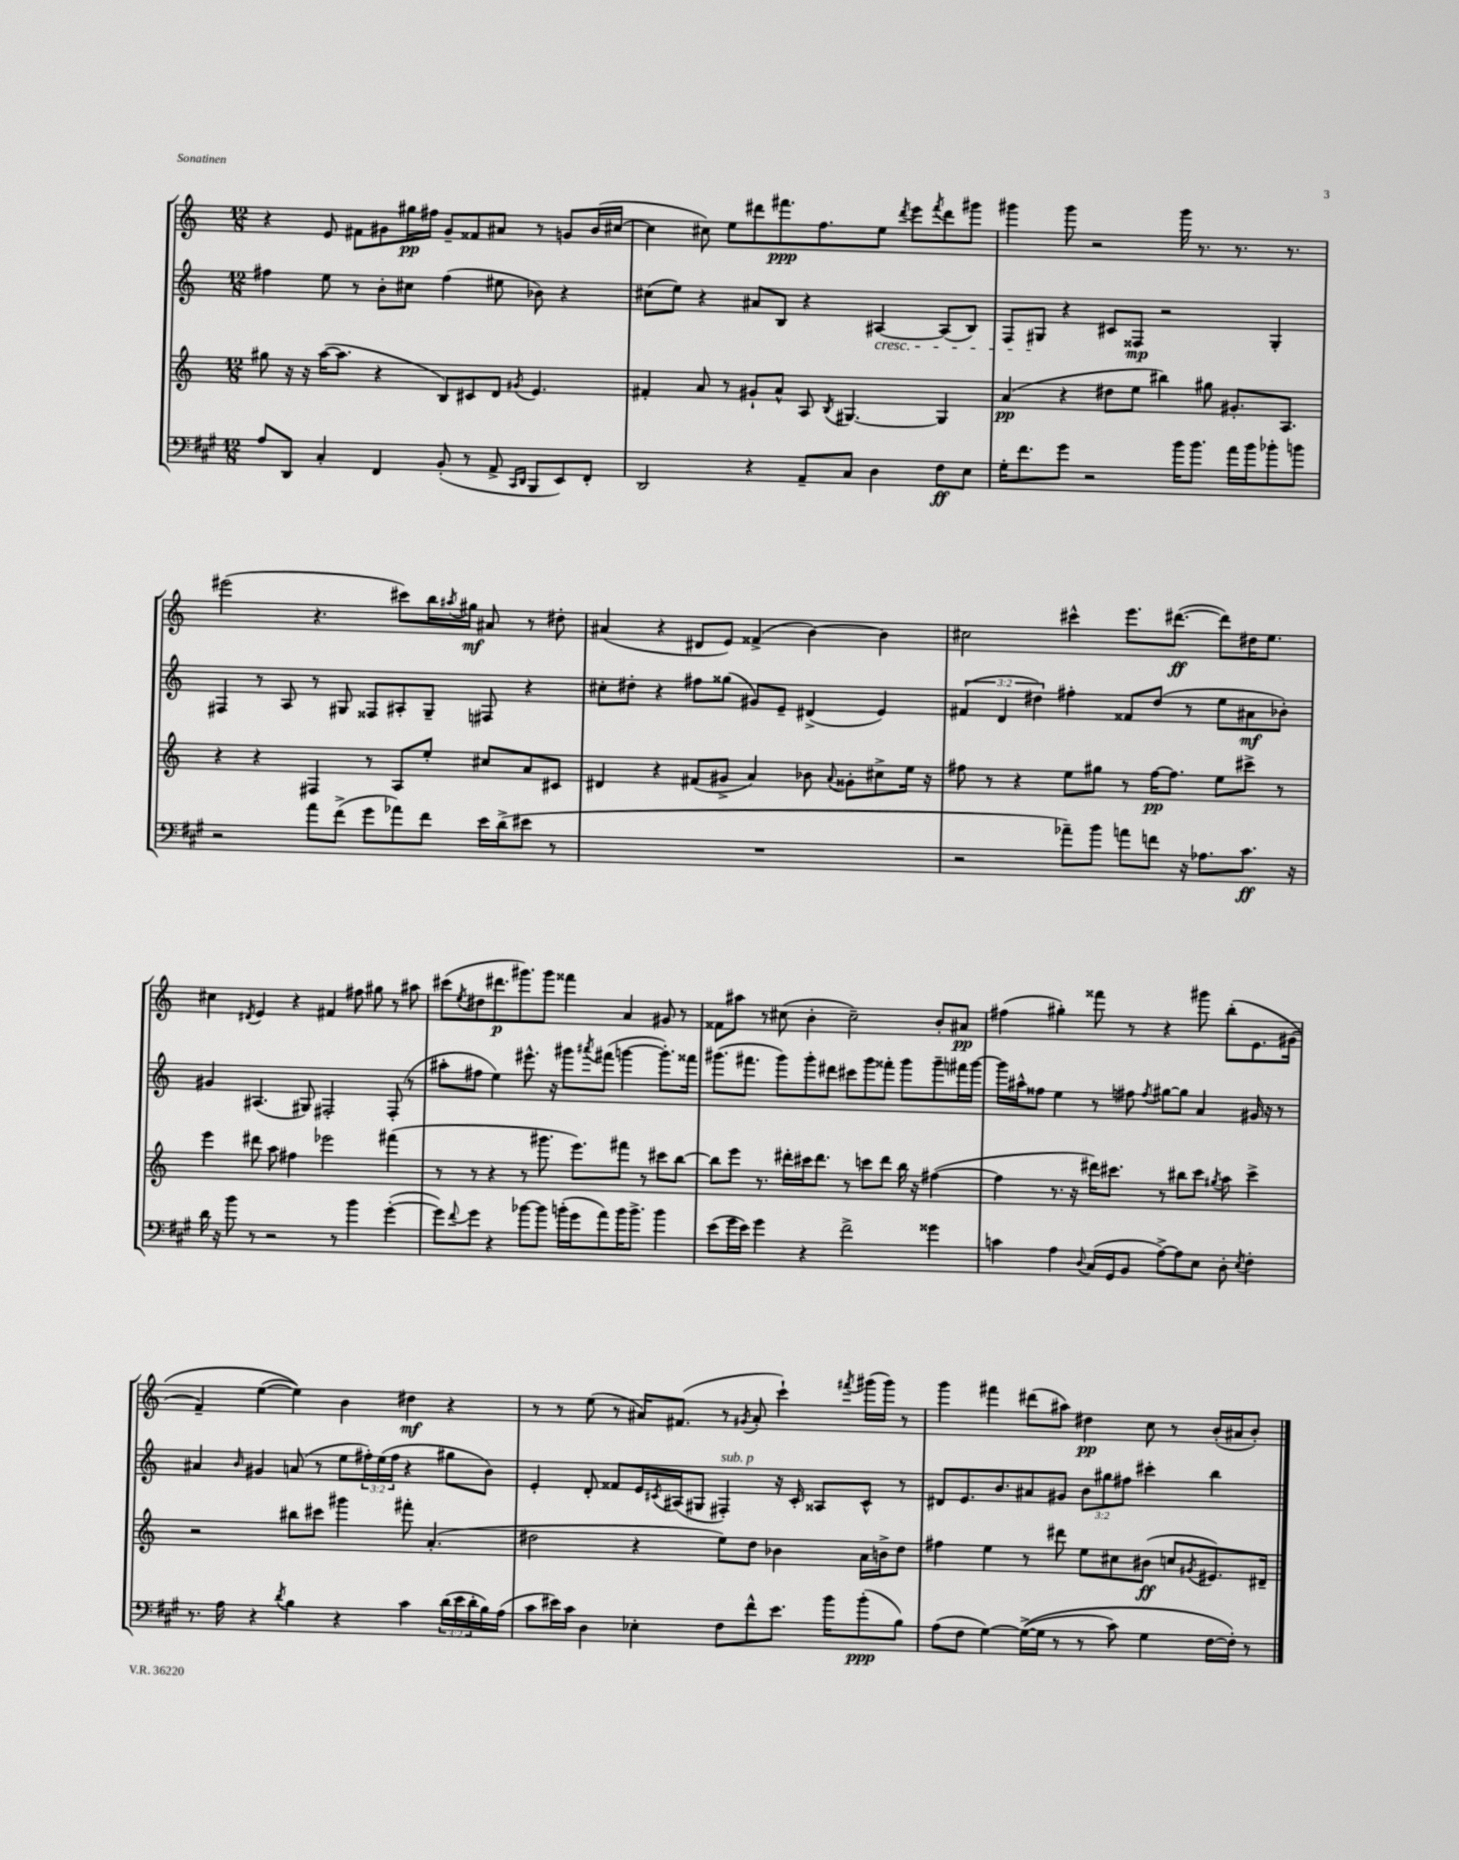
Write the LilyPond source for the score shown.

<<
\new StaffGroup <<
\new Staff = "s0" {
    \clef treble \key c \major \numericTimeSignature \time 12/8
    r4 e'8 fis'8 gis'8 gis''16\pp fis''16 gis'8-- fisis'8 ais'8 r8 g'8 b'16( cis''16~ |
    cis''4 cis''8) e''8 dis'''8 fis'''8.\ppp f''8. e''8 \acciaccatura { dis'''8 } e'''8 \acciaccatura { fis'''8 } dis'''8 gis'''8 |
    gis'''4 gis'''8 r2 gis'''16 r8. r8. r8. |
    eis'''2( r4. cis'''8) b''16 \acciaccatura { ais''8 } gis''16\mf ais'8 r8 dis''8-. |
    ais'4( r4 dis'8 e'8) fisis'4->( b'4~) b'4 |
    cis''2 cis'''4-^ e'''8. dis'''8.~\ff( dis'''8) dis''16 e''8. |
    cis''4 \acciaccatura { dis'8 } e'4 r4 fis'4 fis''8 gis''8 r8 ais''8 |
    cis'''8( \acciaccatura { e''8 } dis''8 dis'''8.\p gis'''8.) gis'''8 fisis'''4 a'4 gis'8 r8 |
    fisis'8 ais''8 r8 cis''8( b'4-. cis''2--) b'8-. ais'8\pp |
    fis''4( gis''4-.) fisis'''8 r8 r4 gis'''8 b''8-.\( e'8. gis'16( |
    f'4--) e''4~( e''4)\) b'4 dis''4\mf r4 |
    r8 r8 e''8( r8 ais'16) fis'8.( r8 \acciaccatura { gis'8 } ais'8-. c'''4-!) \acciaccatura { fis'''8 } gis'''16( gis'''16) r8 |
    g'''4 fis'''4 dis'''8( ais''8) dis''4\pp c''8 r8 b'16-.( ais'16 b'8-.) \bar "|." |
}
\new Staff = "s1" {
    \clef treble \key c \major \numericTimeSignature \time 12/8 \override Staff.TupletNumber.text = #tuplet-number::calc-fraction-text
    fis''4 e''8 r8 b'8-. cis''8 fis''4( eis''8 bes'8) r4 |
    cis''8( e''8) r4 ais'8 b8 r4 ais4~\cresc ais8( b8) |
    f8 gis8\! r4 cis'8 fisis8\mp r2 gis4-. |
    fis4 r8 a8 r8 gis8 fisis8 ais8-. gis8-- fis8 r4 |
    cis''8-. dis''8-. r4 fis''8 gisis''8( gis'8) e'8-- dis'4->( e'4) |
    \tuplet 3/2 { fis'4( d'4 dis''4) } fis''4-. fisis'8 dis''8( r8 e''8 ais'8\mf bes'8-.) |
    gis'4 ais4.( gis8) fis2-. fis8-.( r8 |
    ais''8-. fis''8 e''4) eis'''8.-^ r16 gis'''8 \acciaccatura { ais'''8 } fis'''8( g'''4~ g'''8.-.) fisis'''16 |
    gis'''8.( fis'''8. gis'''8) gis'''8-. dis'''8 cis'''8 gis'''8 fisis'''8-. gis'''8 gis'''8-- fis'''16 gis'''16~ |
    gis'''16 ais''16-^ fisis''8 e''4 r8 fis''8 \acciaccatura { fis''8 } gis''8~ gis''8 a'4 gis'16 r16 r8 |
    ais'4 \grace { b'16 } gis'4 a'8( r8 e''8 \tuplet 3/2 { fis''16-.) e''16( fis''16 } r4 gis''8 b'8) |
    e'4-. d'8-. fisis'8 e'16 \acciaccatura { cis'8 } ais16( gis8 fis4-.^\markup { \italic "sub. p" }) r16 cis'16-. aisis8 cis'8-^ r8 |
    dis'8 e'8. b'8. ais'8 gis'8 \tuplet 3/2 { b'8 gis''8 fis''8 } cis'''4-. b''4 \bar "|." |
}
\new Staff = "s2" {
    \clef treble \key c \major \numericTimeSignature \time 12/8
    gis''8 r16 r16 a''16~( a''8. r4 b8) cis'8 d'8 \acciaccatura { gis'8 } e'4. |
    fis'4-. a'8 r8 gis'8-! a'8-^ a8 \acciaccatura { b8 } gis4.~ gis4 |
    a'4\pp( r4 dis''8 e''8 bis''4) gis''8 gis'8.-. a8. |
    r4 r4 fis4 r8 a8 e''8-. cis''8 a'8 cis'8 |
    dis'4 r4 fis'8( gis'8-> a'4) bes'8 \appoggiatura { a'8 } gisis'8-. cis''8-> e''16 r16 |
    fis''8 r8 r4 e''8 gis''8 r8 fis''16~\pp fis''8. e''8 cis'''8-> r8 |
    e'''4 dis'''8 a''8 fis''4 ees'''2 fis'''4( |
    r8 r8 r4 r8 gis'''8. e'''8.) fis'''8 r8 cis'''8 b''8~ |
    b''8 e'''8 r8. dis'''16-. cis'''16 dis'''8. r8 c'''8 dis'''8 b''16 r16 fis''4~( |
    fis''4 r8. r16 dis'''16) cis'''8. r8 bis''8 cis'''8 \acciaccatura { gis''8 } a''8 cis'''4-> |
    r2 bis''8 cis'''8 gis'''4 fis'''8-. a'4.-.( |
    dis''2 r4 e''8) dis''8 bes'4 a'16 b'16-> dis''8 |
    fis''4 e''4 r8 dis'''8 e''8 cis''8 bis'8\ff( c''8 \acciaccatura { gis'8 } eis'8.) dis'16-- \bar "|." |
}
\new Staff = "s3" {
    \clef bass \key a \major \numericTimeSignature \time 12/8 \override Staff.TupletNumber.text = #tuplet-number::calc-fraction-text
    a8 d,8 cis4-. fis,4 b,8-.( r8 a,8-> \grace { cis,16 d,16 } b,,8 e,8) fis,8-. |
    d,2 r4 a,8-- cis8 d4 fis8\ff e8 |
    gis16-. fis'8. gis'8 r2 b'16 b'8. a'16 b'16 bes'8-. b'8 |
    r2 a'8 fis'8->( gis'8 aes'8) fis'8 e'16 d'16->( eis'8 r8 |
    R1. |
    r2 aes'8--) b'8 a'8 f'8 r16 aes8. cis'8.\ff r16 |
    d'16 r16 b'8 r8 r2 r8 b'4 gis'4~-.( |
    gis'8) \appoggiatura { fis'8 } gis'8 r4 bes'8~ bes'8 b'16-.( gis'16 a'8) b'16 b'8.-> b'4 |
    e'8( gis'16 e'16) gis'4 r4 fis'2-> gisis'4 |
    c'4 a4 \appoggiatura { d8 } cis16( gis,16 b,8 a8~->) a8 e8 d8-. \acciaccatura { e8 } fis4-. |
    r8. a16 r4 \acciaccatura { d'8 } b4 r4 cis'4 \tuplet 3/2 { d'16( e'16 d'16-. } b16) a16( |
    cis'8 eis'16) cis'16 d4 ees4-. fis8 fis'8-^ eis'8. b'16 b'8-.\ppp( b8) |
    a8( fis8 gis4~) gis16~->(\( gis16 r8 r8 cis'8) gis4 fis16~ fis16-.\) r8 \bar "|." |
}
>>
>>
\layout { \context { \Score \remove "Bar_number_engraver" } }
